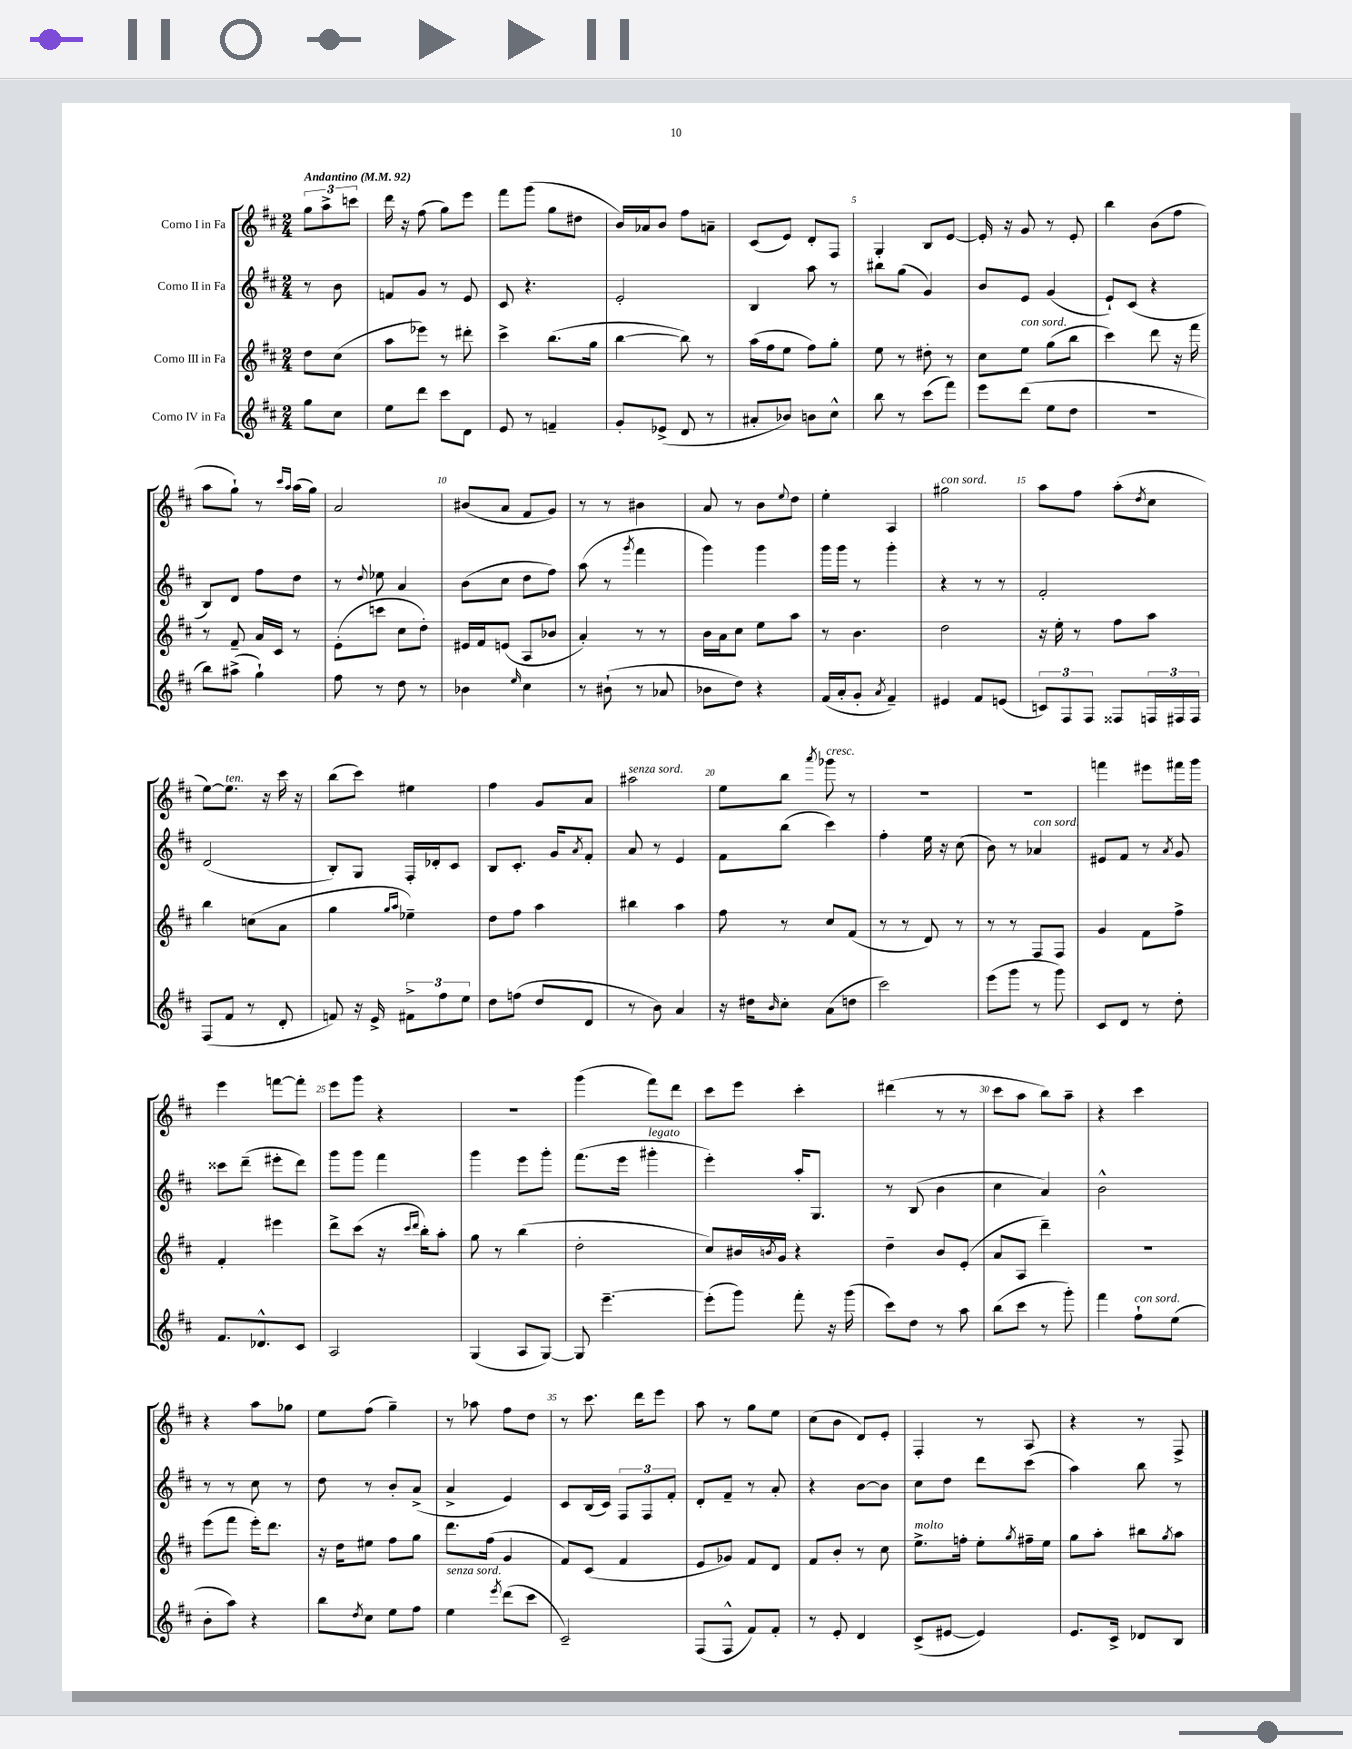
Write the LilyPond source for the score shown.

<<
\new StaffGroup <<
\new Staff = "s0" \with { instrumentName = "Corno I in Fa" } {
    \clef treble \key d \major \numericTimeSignature \time 2/4 \partial 4 \tempo "Andantino" 4 = 92
    \tuplet 3/2 { g''8 a''8-> c'''8 } |
    d'''16 r16 fis''8( g''8) e'''8 |
    fis'''8 g'''8( g''8 dis''8 |
    b'16) aes'16 b'8 fis''8 a'8-- |
    cis'8( e'8) d'8-. fis8 |
    g4-. b8 e'8~ |
    e'16-. r16 g'8 r8 e'8-. |
    b''4 b'8( fis''8 |
    a''8 g''8-!) r8 \grace { cis'''16 a''16 } a''16( g''16) |
    a'2 |
    bis'8( a'8 fis'8 g'8) |
    r8 r8 bis'4 |
    a'8 r8 b'8 \appoggiatura { e''8 } d''8 |
    e''4-. a4 |
    gis''2^\markup { \italic "con sord." } |
    a''8 fis''8 a''8-.( \acciaccatura { d''8 } cis''8 |
    e''8~) e''8.^\markup { \italic "ten." } r16 cis'''16 r16 |
    b''8( cis'''8) eis''4 |
    fis''4 g'8 a'8 |
    ais''2^\markup { \italic "senza sord." } |
    e''8 b''8 \acciaccatura { a'''8 } ges'''8^\markup { \italic "cresc." } r8 |
    r2 |
    R2 |
    f'''4 eis'''8 fis'''16 g'''16 |
    e'''4 f'''8~ f'''8-. |
    e'''8 g'''8 r4 |
    R2 |
    g'''4( fis'''8) d'''8 |
    cis'''8 e'''8 cis'''4-. |
    dis'''4( r8 r8 |
    cis'''8 a''8 b''8) a''8-- |
    r4 cis'''4 |
    r4 a''8 ges''8 |
    e''8 fis''8( g''4--) |
    r8 aes''8 fis''8 d''8 |
    r8 cis'''8. d'''16 e'''8 |
    a''8 r8 g''8 e''8 |
    cis''8( b'8 d'8) e'8-. |
    fis4-. r8 a8 |
    r4 r8 fis8-> \bar "|." |
}
\new Staff = "s1" \with { instrumentName = "Corno II in Fa" } {
    \clef treble \key d \major \numericTimeSignature \time 2/4 \partial 4
    r8 b'8 |
    f'8 g'8 r8 e'8 |
    cis'8 r4. |
    e'2-. |
    b4 a''8 r8 |
    bis''8 g''8( g'4) |
    b'8 e'8 g'4( |
    e'8-!) cis'8( r4 |
    b8) d'8 fis''8 d''8 |
    r8 \appoggiatura { d''8 } ees''8 a'4 |
    b'8( cis''8 d''8 fis''8) |
    a''8( r8 \acciaccatura { g'''8 } fis'''4 |
    g'''4) g'''4 |
    g'''16 g'''16 r8 g'''4-. |
    r4 r8 r8 |
    fis'2-. |
    d'2( |
    b8-.) g8 fis16-. des'16-. cis'8 |
    b8 cis'8.-. g'16 \acciaccatura { a'8 } fis'8-. |
    a'8 r8 e'4 |
    fis'8 b''8( cis'''4) |
    fis''4-. e''16 r16 cis''8( |
    b'8) r8 aes'4^\markup { \italic "con sord." } |
    eis'8 fis'8 r8 \acciaccatura { a'8 } g'8 |
    cisis'''8 d'''8--( eis'''8-. d'''8) |
    g'''8 g'''8 fis'''4 |
    g'''4 e'''8 g'''8-. |
    fis'''8.( e'''16 gis'''4-.^\markup { \italic "legato" } |
    e'''4-.) a''16-. g8. |
    r8 b8( b'4 |
    cis''4 a'4) |
    b'2-^ |
    r8 r8 cis''8 r8 |
    d''8 r8 b'8-. a'8->( |
    a'4-> e'4) |
    cis'8 b16( cis'16) \tuplet 3/2 { fis8 fis8 fis'8-. } |
    d'8-. fis'8-- r8 a'8-. |
    r4 b'8~ b'8 |
    cis''8 d''8 d'''8 cis'''8( |
    a''4) b''8 r8 \bar "|." |
}
\new Staff = "s2" \with { instrumentName = "Corno III in Fa" } {
    \clef treble \key d \major \numericTimeSignature \time 2/4 \partial 4
    d''8 cis''8( |
    a''8 ees'''8) r8 dis'''8-. |
    cis'''4-> b''8.( g''16 |
    b''4~ b''8) r8 |
    a''16( fis''16 e''8 fis''8) g''8-. |
    e''8 r8 dis''8-. r8 |
    cis''8 e''8^\markup { \italic "con sord." } g''8( b''8 |
    cis'''4) d'''8 r16 fis'''16 |
    r8 fis'8-- a'16 cis'16 r8 |
    e'8-.( c'''8 cis''8 d''8-.) |
    eis'16 fis'16 e'8( a8 bes'8 |
    a'4-.) r8 r8 |
    b'16 a'16 cis''8 e''8 a''8 |
    r8 b'4. |
    d''2 |
    r16 e''16-. r8 fis''8 a''8 |
    b''4 c''8( a'8 |
    g''4 \grace { g''16 a''16 } ees''4--) |
    d''8 fis''8 a''4 |
    bis''4 a''4 |
    fis''8 r8 cis''8 fis'8( |
    r8 r8 d'8) r8 |
    r8 r8 fis8 fis8 |
    g'4 fis'8 fis''8-> |
    fis'4-. eis'''4 |
    d'''8-> cis'''8( r16 \grace { cis'''16 d'''16 } b''16-.) a''8-. |
    g''8 r8 b''4( |
    d''2-. |
    cis''8) bis'16 \acciaccatura { b'8 } g'16 r4 |
    d''4-- b'8 e'8-.( |
    a'8 a8 d'''4--) |
    R2 |
    e'''8( fis'''8 e'''16-.) d'''8. |
    r16 d''16 eis''8 fis''8 g''8 |
    d'''8. fis''16( g'4 |
    fis'8) cis'8( fis'4 |
    e'8 ges'8) fis'8 d'8 |
    fis'8 b'8-. r8 cis''8 |
    e''8.->^\markup { \italic "molto" } f''16-. e''8-. \acciaccatura { g''8 } fis''16-- e''16 |
    g''8 a''8-. bis''8 \acciaccatura { g''8 } a''8 \bar "|." |
}
\new Staff = "s3" \with { instrumentName = "Corno IV in Fa" } {
    \clef treble \key d \major \numericTimeSignature \time 2/4 \partial 4
    g''8 cis''8 |
    e''8 d'''8 cis'''8 d'8 |
    e'8 r8 f'4-- |
    g'8-. ees'8->( d'8 r8 |
    ais'8-. bes'8) b'8 cis''8-^ |
    b''8 r8 cis'''8( fis'''8) |
    e'''8 d'''8( e''8 d''8 |
    r2 |
    b''8) ais''8->( g''4-!) |
    fis''8 r8 d''8 r8 |
    bes'4 \grace { e''16 } cis''4 |
    r8 bis'8-!( r8 aes'8 |
    bes'8 d''8) r4 |
    fis'16( a'16-. g'8-. \acciaccatura { a'8 } fis'4--) |
    eis'4 fis'8 e'8( |
    \tuplet 3/2 { c'8) fis8 fis8 } fisis8 \tuplet 3/2 { f16 fis16 fis16 } |
    fis8( fis'8 r8 d'8-. |
    f'8) r16 e'16-> \tuplet 3/2 { fis'8-> fis''8 e''8 } |
    d''8 f''8( d''8 d'8 |
    r8 b'8) a'4 |
    r16 dis''16 \grace { b'16 } cis''8-. a'8( d''8 |
    cis'''2) |
    e'''8( g'''8 r8 g'''8) |
    cis'8 d'8 r8 d''8-. |
    fis'8. des'8.-^ cis'8 |
    a2 |
    g4( a8 g8~) |
    g8 e'''4.~-- |
    e'''8-.( g'''8) fis'''8-. r16 g'''16( |
    cis'''8) d''8 r8 a''8 |
    b''8( cis'''8 r8 g'''8-.) |
    fis'''4 fis''8-!^\markup { \italic "con sord." } e''8( |
    b'8-. a''8) r4 |
    b''8 \acciaccatura { d''8 } cis''8 e''8 fis''8 |
    e''4^\markup { \italic "senza sord." } \acciaccatura { e'''8 } d'''8( cis'''8 |
    cis'2--) |
    fis8( fis8-^ fis'8) fis'8-. |
    r8 e'8-. d'4 |
    cis'8->( eis'8~ eis'4) |
    e'8. cis'16-> des'8 b8 \bar "|." |
}
>>
>>
